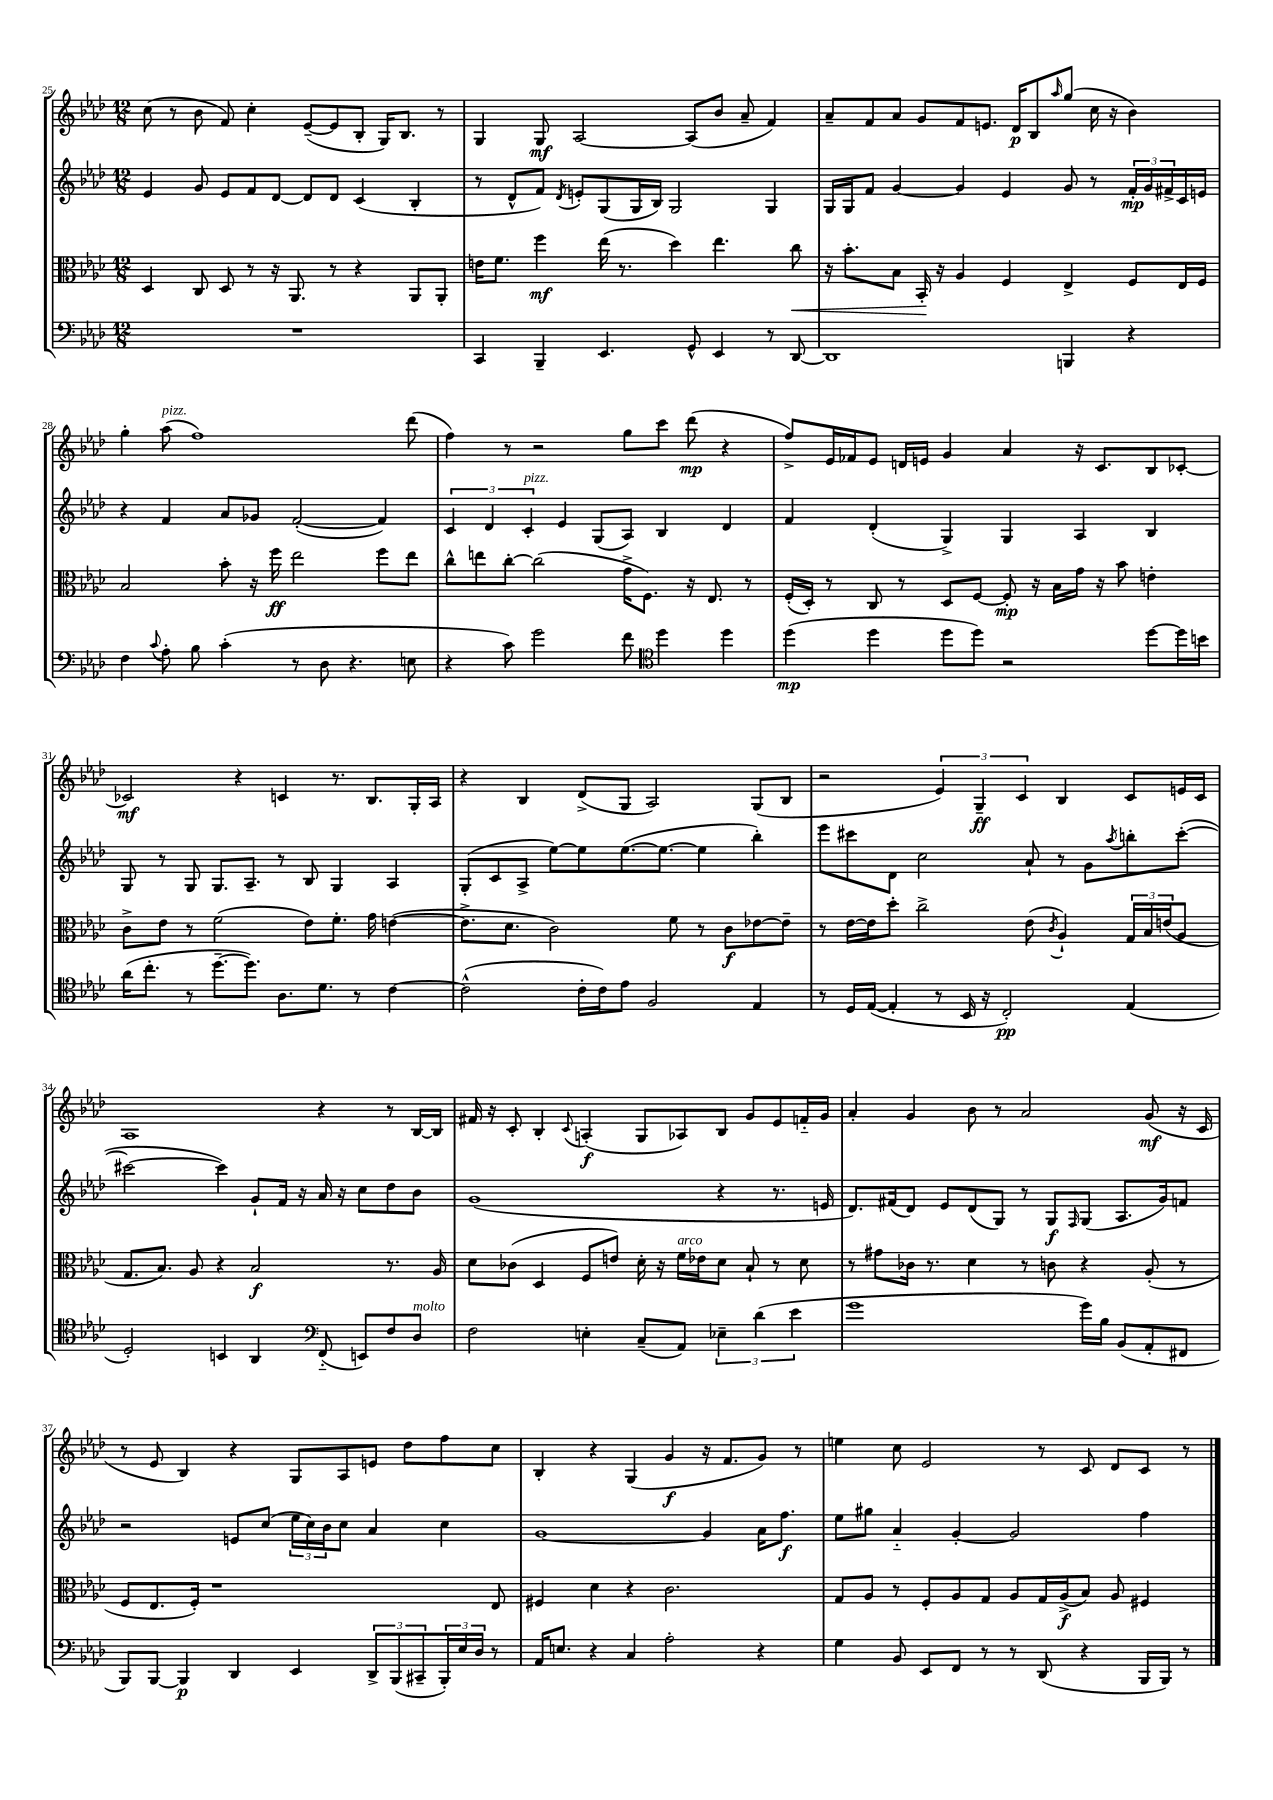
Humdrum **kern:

**kern	**kern	**kern	**kern
*staff4	*staff3	*staff2	*staff1
*clefF4	*clefC3	*clefG2	*clefG2
*k[b-e-a-d-]	*k[b-e-a-d-]	*k[b-e-a-d-]	*k[b-e-a-d-]
*M12/8	*M12/8	*M12/8	*M12/8
1.r	4D-/	4e-/	(8cc\
.	.	.	8r
.	8C/	8g/	8b-\
.	8D-/	8e-/L	8f/)
.	8r	8f/	4cc'\
.	16r	[8d-/J	.
.	8.AA-/	.	.
.	.	8d-/]L	([8e-~/L
.	8r	8d-/J	8e-/]
.	4r	(4c/	8B-'/J
.	.	.	16G/LK)
.	.	.	8.B-/J
.	8AA-/L	4B-'/	.
.	8AA-'/J	.	8r
=	=	=	=
4CC/	16e\LK	8r	4G/
.	8.f\J	.	.
.	.	8d-^^/L	.
4BBB-~/	4ff\	8f/J)	8G/
.	.	8qd-/	.
.	.	8e'/L	[2A-/
4.EE-/	(16ee-\	(8G/	.
.	8.r	.	.
.	.	16G/L	.
.	.	16B-/JJ)	.
.	4dd-\)	2G/	.
8GG^^/	.	.	(8A-/]L
4EE-/	4.ee-\	.	8b-/J
.	.	.	8a-~/
8r	.	4G/	4f/)
[8DD-/	8cc\	.	.
=	=	=	=
1DD-]	16r	16G/LL	8a-~/L
.	8.b-'\L	16G/J	.
.	.	8f/J	8f/
.	8B-\J	[4g/	8a-/J
.	16BB-'/	.	8g/L
.	16r	.	.
.	4A-/	4g/]	8f/
.	.	.	8.e/J
.	4F/	4e-/	.
.	.	.	16d-/LK
.	.	.	8B-/
.	.	.	16qqaa-/
4BBB/	4E-^/	8g/	(8gg/J
.	.	8r	16cc\
.	.	.	16r
4r	8F/L	24f'/LL	4b-\)
.	.	24g/	.
.	.	24f#^/	.
.	16E-/L	16c/	.
.	16F/JJ	16e/JJ	.
=	=	=	=
4F\	2B-/	4r	4gg'\
8qqc/	.	.	.
8A-'\	.	4f/	(8aa-\
8B-\	.	.	1ff)
(4c'\	8b-'\	8a-/L	.
.	16r	8g-/J	.
.	16ff\	.	.
8r	2ee-\	([2f'/	.
8D-\	.	.	.
4.r	.	.	.
.	8ff\L	4f/])	.
8E\	8ee-\J	.	(8ddd-\
=	=	=	=
4r	8cc^^\L	6c/	4ff\)
.	8ee\	.	.
.	.	6d-/	.
8c\)	[8cc'\J	.	8r
.	.	6c'/	.
2g\	(2cc\]	.	2r
.	.	4e-/	.
.	.	(8G/L	.
8f\	16g^\LK	8A-/J)	8gg\L
.	8.F\J)	.	.
*clefC4	*	*	*
4dd-\	.	4B-/	8ccc\J
.	16r	.	(8ddd-\
.	8.E-/	.	.
4dd-\	.	4d-/	4r
.	8r	.	.
=	=	=	=
(4dd-\	(16F'/LL	4f/	8ff^/L)
.	16D-'/JJ)	.	.
.	8r	.	16e-/L
.	.	.	16f-/J
4dd-\	8C/	(4d-'/	8e-/J
.	8r	.	16d/LL
.	.	.	16e/JJ
8dd-\L	8D-/L	4G^/)	4g/
8dd-\J)	[8F/J	.	.
2r	8F'/]	4G/	4a-/
.	16r	.	.
.	16B-\LL	.	.
.	16g\JJ	4A-/	16r
.	16r	.	8.c/L
.	8b-\	.	.
[8dd-\L	4e'\	4B-/	8B-/
16dd-\]L	.	.	[8c-'/J
16b\JJ	.	.	.
=	=	=	=
(16a-\LK	8c^\L	8G/	2c-/]
8.cc'\J	.	.	.
.	8e-\J	8r	.
8r	8r	8G/	.
[8.dd-~\L	(2f\	8.G/L	.
.	.	.	4r
8.dd-\]J)	.	8.A-~/J	.
8.A-\L	.	8r	4c/
.	8e-\L)	8B-/	.
8.d-\J	.	.	.
.	8.f'\J	4G/	8.r
8r	.	.	.
.	16g\	.	8.B-/L
[4c\	([4e\	4A-/	.
.	.	.	16G'/L
.	.	.	16A-/JJ
=	=	=	=
(2c^^\]	8.e^\]L	(8G'/L	4r
.	.	8c/	.
.	8.d-\J	.	.
.	.	8A-^/J	4B-/
.	2c\)	[8ee-\L)	.
16c'\LL	.	8ee-\]	(8d-^/L
16c\J)	.	.	.
8e-\J	.	([8.ee-\	8G/J
2F/	.	.	2A-/)
.	.	8.ee-\_J	.
.	8f\	.	.
.	8r	4ee-\]	.
.	8c\L	.	.
4E-/	[8e-\	4bb-'\)	(8G/L
.	8e-~\]J	.	8B-/J
=	=	=	=
8r	8r	8eee-\L	2r
16D-/LL	[16e-\LL	8ccc#\	.
([16E-/JJ	16e-\]J	.	.
4E-'/]	8dd-'\J	8d-\J	.
.	2cc^\	2cc\	.
8r	.	.	6e-/)
16BB-/	.	.	.
.	.	.	6G~/
16r	.	.	.
2C'/)	.	.	.
.	.	.	6c/
.	(8e-\	8a-`/	.
.	8qc/	.	.
.	4A-`/)	8r	4B-/
.	.	8g\L	.
.	.	8qaa-/	.
(4E-/	24G/LL	8bb'\	8c/L
.	24B-/	.	.
.	(24e/J	.	.
.	8A-/J	([8ccc#'\J	16e/L
.	.	.	16c/JJ
=	=	=	=
2D-'/)	8.G/L	2ccc#\_	1A-
.	8.B-/J)	.	.
.	8A-/	.	.
4BB/	4r	4ccc#\])	.
4AA-/	2B-/	8g`/L	.
.	.	16f/Jk	.
.	.	16r	.
*clefF4	*	*	*
(8FF'~/	.	16a-/	4r
.	.	16r	.
8EE/L)	.	8cc\L	.
8F/	8.r	8dd-\	8r
8D-/J	.	8b-\J	[16B-/LL
.	16A-/	.	16B-/]JJ
=	=	=	=
2F\	8d-\L	(1g	16f#/
.	.	.	16r
.	(8c-\J	.	8c'/
.	4D-/	.	4B-'/
.	.	.	8qqc/
4E'\	8F/L	.	(4A'/
.	8e/J)	.	.
(8C~/L	16d-'\	.	8G/L
.	16r	.	.
8AA-/J)	16f\LL	.	8A-/)
.	16e-\J	.	.
6E-~\	8d-\J	4r	8B-/J
.	8B-`/	.	8g/L
(6d-\	.	.	.
.	8r	8.r	8e-/
6e-\	.	.	.
.	8d-\	.	16f'~/L
.	.	16e/	16g/JJ
=	=	=	=
1g	8r	8.d-/L)	4a-'/
.	8g#\L	.	.
.	.	(16f#/k	.
.	16c-\Jk	8d-/J)	4g/
.	8.r	.	.
.	.	8e-/L	.
.	4d-\	(8d-/	8b-\
.	.	8G/J)	8r
.	8r	8r	2a-/
.	8c\	8G/L	.
.	.	16qqF/	.
16g\LL)	4r	(8G/J	.
16B-\JJ	.	.	.
(8BB-/L	.	8.A-/L	.
8AA-'/	(8A-'/	.	(8g/
.	.	16g/k)	.
8FF#/J	8r	8f/J	16r
.	.	.	16c/
=	=	=	=
8BBB-/L)	8F/L	2r	8r
[8BBB-/J	8.E-/	.	8e-/
4BBB-/]	.	.	4B-/)
.	16F'/Jk)	.	.
.	1r	.	.
4DD-/	.	8e/L	4r
.	.	(8cc/J	.
4EE-/	.	24ee-\LL	8G/L
.	.	24cc\)	.
.	.	24b-\J	.
.	.	8cc\J	8A-/
12DD-^/L	.	4a-/	8e/J
(12BBB-/	.	.	.
.	.	.	8dd-\L
12CC#~/	.	.	.
24BBB-'/L)	.	4cc\	8ff\
24E-/	.	.	.
24D-/JJ	.	.	.
8r	8E-/	.	8cc\J
=	=	=	=
16AA-/LK	4F#/	[1g	4B-'/
8.E/J	.	.	.
4r	4d-\	.	4r
4C/	4r	.	(4G/
2A-'\	2.c\	.	4g/
.	.	4g/]	16r
.	.	.	8.f/L
4r	.	16a-\LK	8g/J)
.	.	8.ff\J	.
.	.	.	8r
=	=	=	=
4G\	8G/L	8ee-\L	4ee\
.	8A-/J	8gg#\J	.
8BB-/	8r	4a-'~/	8cc\
8EE-/L	8F'/L	.	2e-/
8FF/J	8A-/	[4g'/	.
8r	8G/J	.	.
8r	8A-/L	2g/]	.
(8DD-/	16G/L	.	8r
.	(16A-^/J	.	.
4r	8B-/J)	.	8c/
.	8A-/	.	8d-/L
16BBB-/LL	4F#/	4ff\	8c/J
16BBB-/JJ)	.	.	.
8r	.	.	8r
==	==	==	==
*-	*-	*-	*-
